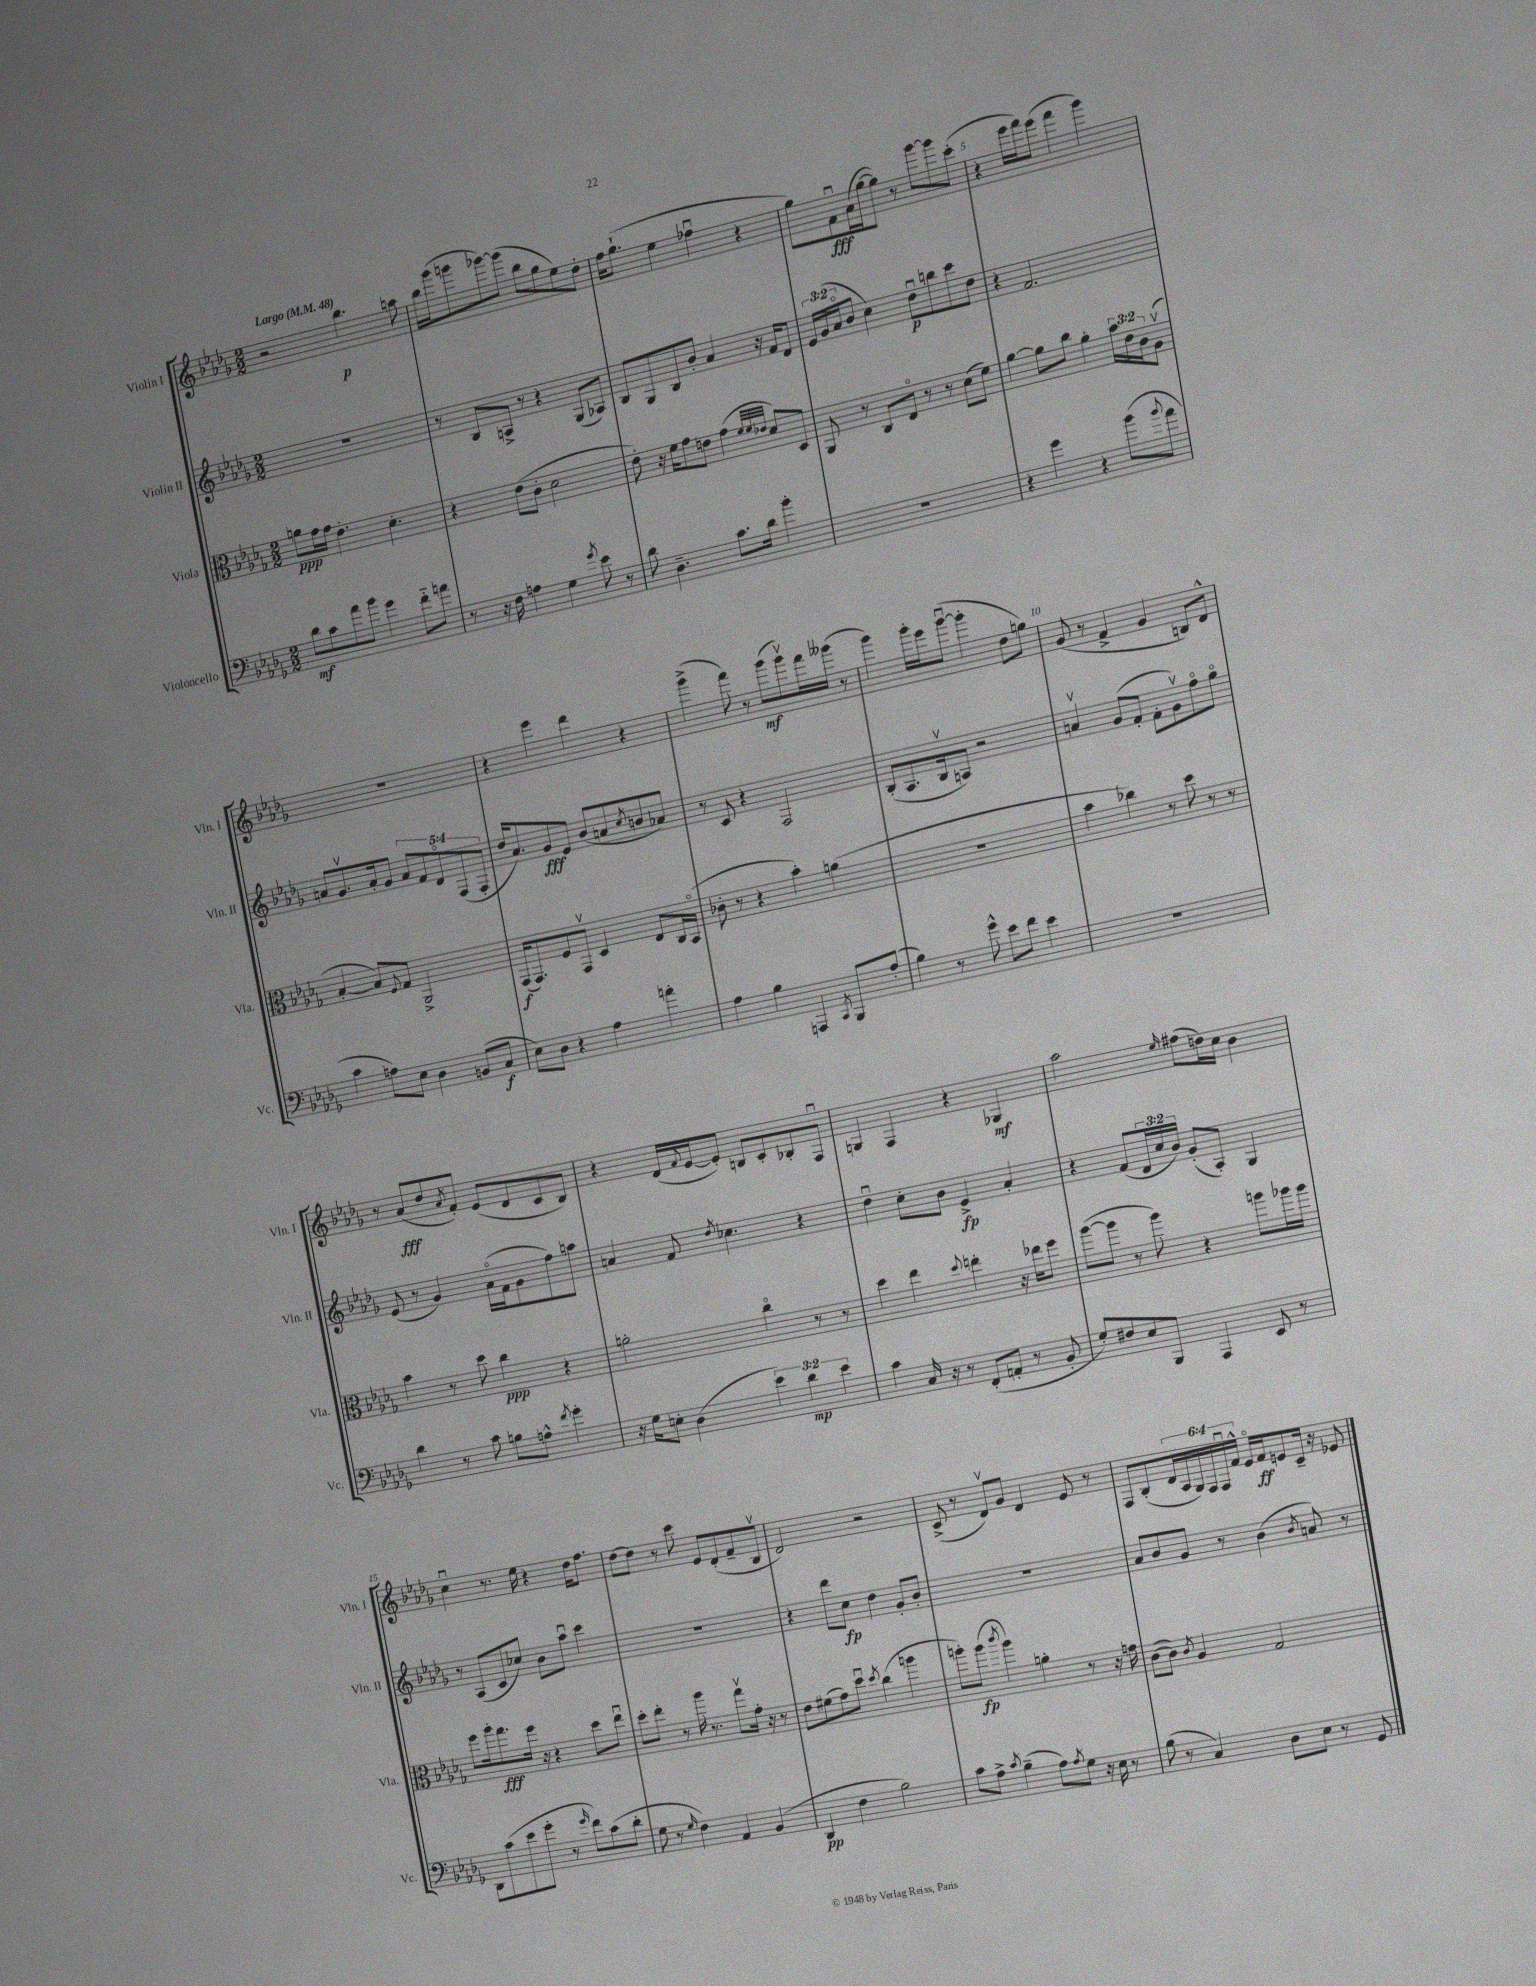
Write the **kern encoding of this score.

**kern	**kern	**kern	**kern
*staff4	*staff3	*staff2	*staff1
*clefF4	*clefC3	*clefG2	*clefG2
*k[b-e-a-d-g-]	*k[b-e-a-d-g-]	*k[b-e-a-d-g-]	*k[b-e-a-d-g-]
*M2/2	*M2/2	*M2/2	*M2/2
*MM48	*MM48	*MM48	*MM48
8d-	8a	1r	2r
8c	16g-	.	.
.	16g-	.	.
8a-	4.e-'	.	.
8b-	.	.	.
4g-	.	.	4.bb-
.	4.d-'	.	.
8f'~	.	.	.
8a	.	.	8aa
=	=	=	=
8r	4r	8r	16bb-
.	.	.	(16ggg-
16r	.	8B-	8ggg
16F	.	.	.
4A	(8e-	8A^	[8ggg-)
.	8c'	8r	(8ggg-]
4G-	2d-	4r	8bb-
.	.	.	8gg-
8qg-	.	.	.
8e-	.	(8G-	8ee-)
8r	.	8A-)	8dd-'
=	=	=	=
8d-	8e-')	8B-	16ff
.	.	.	(8.gg-`
4.D-~	16r	8G-	.
.	16f	.	.
.	8g-	8B-	4ee-
.	8e	8b-'	.
8.c	(4g-	4a-	4ff-u
16d-	.	.	.
.	32qqf	.	.
.	32qqf	.	.
.	32qqe-	.	.
4b-'	8d-)	16r	4r
.	.	16f	.
.	8D-	8d-	.
=	=	=	=
1r	8AA-	24e-	8gg-)
.	.	(24g-	.
.	.	24a-o	.
.	8r	8b-	8fu
.	8C	4cc)	(16a-
.	.	.	[16gg-
.	8E-o	.	8gg-])
.	8r	8dd-u	8r
.	8r	8bb	[8ggg-
.	(8d-	8ccc	8ggg-]
.	8f)	8dd-	(8ccc'
=	=	=	=
4r	[4a-	4r	4r
4g-	8a-]	2.f	16eee-
.	.	.	16fff)
.	8cc	.	(8eee-
4r	4a-'	.	4fff
(8b-	24b-	.	4ggg-)
.	24e-	.	.
.	24c	.	.
8qqb-	.	.	.
8a-	(8A-v	.	.
=	=	=	=
4c	[4B-'	8a	1r
.	.	8.g-v	.
8A)	8B-])	.	.
.	.	16a'	.
.	8qqF	.	.
8E-	8G-	8g-	.
4D-	2AA-^	10a	.
.	.	10f	.
.	.	10d-o	.
(8BB	.	.	.
.	.	(10F	.
8C	.	.	.
.	.	10F'	.
=	=	=	=
8E-)	(16GG-	16dd-	4r
.	8.GG-)	8.a-)	.
8D-	.	.	.
4r	8F	8g-	4eee-
.	8GG-v	8e-	.
4A-	4D-	(8b-	4ddd-
.	.	8a	.
.	.	8qcc	.
4a'	8E-	8b	4r
.	16C	8a-)	.
.	(16BB-o	.	.
=	=	=	=
4A-	8c-'	8r	(4ggg-^
.	8r	8c	.
4B-	4r	4r	8fff)
.	.	.	8r
4AAA	4b-')	2F	(8ggg-
.	.	.	8ggg-v)
8qCC	.	.	.
8BBB-	(4a	.	16fff
.	.	.	(16ggg--
(8A-'	.	.	8r
=	=	=	=
4B-)	1r	(8B-'	4ggg-)
.	.	8.A-	.
8r	.	.	16ggg-'
.	.	16B-v	16eee-
8g-^^	.	8A)	([8ggg-u
8e-	.	2r	4ggg-']
8f	.	.	.
4e-	.	.	8dd-
.	.	.	8gg)
=	=	=	=
1r	4b-	4av	(8g-
.	.	.	8r
.	4cc-)	(8g-	4f^
.	.	8f'	.
.	8r	8f'	4g-
.	8dd-	8g-v)	.
.	8r	8ffo	8B)
.	8r	8gg-o	8d-^^
=	=	=	=
4d-	4b-	(8e-	8r
.	.	8r	(8a-
8r	8r	4g-)	8dd-
.	.	.	8qa-
8c	8dd-	.	8f')
8B	4cc	(16a-o	(8e-
.	.	16f	.
8A^^	.	8g-	8d-
8qf	.	.	.
4g-'	4r	8ff)	8c
.	.	8aa	8B-)
=	=	=	=
16r	2a'	4a	4r
16G-	.	.	.
8E'	.	.	.
(4D-	.	8f	(16d-
.	.	.	8qqf
.	.	.	[16e-
.	.	8qdd-	.
.	.	4.cc-	8e-'])
6e-)	4cco	.	8B
.	.	.	8c'
6d-	.	.	.
.	8r	4r	8B-'
6e-	.	.	.
.	8r	.	8Fu
=	=	=	=
4c	4dd-	4dd-u	4G
16C	4ee-	8cc'	4F
16r	.	.	.
8r	.	8b-	.
.	8qqdd-	.	.
(8FF'	4ee'	4e-^	4r
8AA'	.	.	.
8r	16r	4a-'	4G-
.	16ee-	.	.
8BB-'	8ff	.	.
=	=	=	=
8G-')	([8aa-	4r	2aa-
8F#	8aa-]	.	.
8E-	8r	(8f	.
8BBB-	8aa-)	24d-	.
.	.	24cc	.
.	.	24b-)	.
.	.	.	16qqee-
4AAA-	4r	(8g-'	(8ff#
.	.	8A-')	16dd)
.	.	.	16cc
8EE-	8aa	4G-	4b-
8r	16aa-	.	.
.	16aa-	.	.
=	=	=	=
8DD-	8ff	8r	4ccu
(8c	16aa-'	(8A-	.
.	8.gg-	.	.
8e-	.	8c	8.r
8g-'	16ff	8cc-)	.
.	16r	.	16ee-
8r	4r	8b-	4r
16qqg-	.	.	.
8f)	.	8aa-u	.
(8c	8dd-	4ccc	16dd-
.	.	.	8.ff
8d-'	8ee-u	.	.
=	=	=	=
8G-	8dd-'	1r	[8dd-
8r	8ee-'	.	8dd-]
16qqG-	.	.	.
4F)	8r	.	8r
.	16aa-	.	8ccc
.	8.r	.	.
4AA-	.	.	8e-
.	8gg-v	.	(8d-'
(4BB-	16g-'	.	8f~
.	16r	.	.
.	8r	.	8B-v
=	=	=	=
4DD-	8e-	4r	2d-)
.	(8f#	.	.
4F	8g-)	8ddd-	.
.	8dd-u	8cc	.
.	8qdd-	.	.
2B-)	(4cc	4dd-	2r
.	4aa	8g-'	.
.	.	8b-'	.
=	=	=	=
8c	8aa')	1r	(8c^
8A-^	(8aa	.	8r
8qc	8qccc	.	.
(4B-~	4aa)	.	8d-v)
.	.	.	8g-
8A-)	4a'	.	4d-
8qA-	.	.	.
8G-	.	.	.
16r	8r	.	8e-
16E-	.	.	.
8r	16r	.	8r
.	16g	.	.
=	=	=	=
(8B-	([8c	8a-	8F
8r	8c])	8b-	(8B-'
.	8qc	.	.
4C)	4A-	8g-	24d-
.	.	.	24A-
.	.	.	24G-)
.	.	8r	24F
.	.	.	24Fu
.	.	.	24f^^
8D-	2G-	(4b-	16e-o
.	.	.	16f
8E-	.	.	8e
.	.	8qb-	.
8r	.	8a)	16c~
.	.	.	16r
8GG-	.	8r	8e-
==	==	==	==
*-	*-	*-	*-
